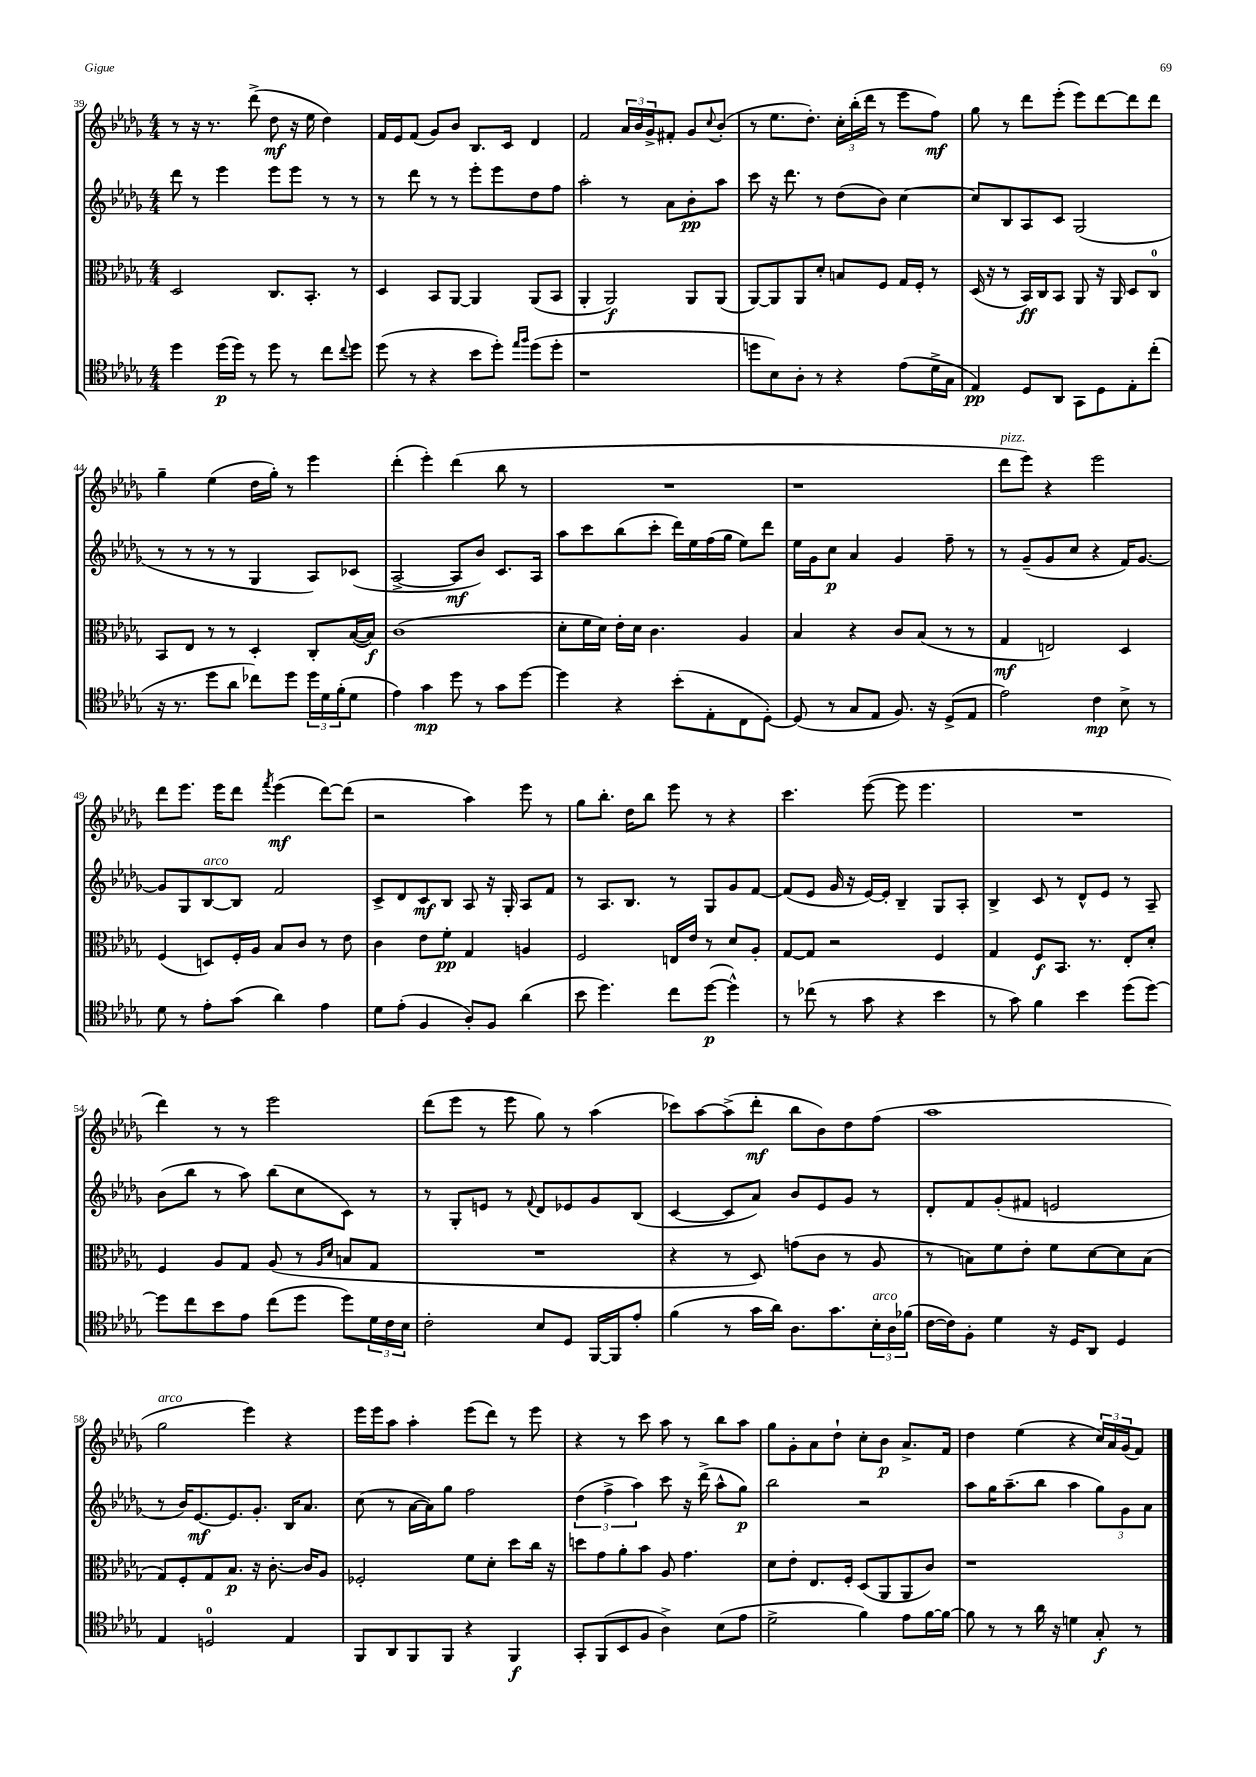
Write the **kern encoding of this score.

**kern	**dynam	**kern	**dynam	**kern	**dynam	**kern	**dynam
*part4	*part4	*part3	*part3	*part2	*part2	*part1	*part1
*staff4	*staff4	*staff3	*staff3	*staff2	*staff2	*staff1	*staff1
*clefC4	*	*clefC3	*	*clefG2	*	*clefG2	*
*k[b-e-a-d-g-]	*	*k[b-e-a-d-g-]	*	*k[b-e-a-d-g-]	*	*k[b-e-a-d-g-]	*
*M4/4	*	*M4/4	*	*M4/4	*	*M4/4	*
=39	=39	=39	=39	=39	=39	=39	=39
4dd-\	.	2D-/	.	8ddd-\	.	8r	.
.	.	.	.	8r	.	16r	.
.	.	.	.	.	.	8.r	.
(16dd-\LL	p	.	.	4eee-\	.	.	.
16dd-\JJ)	.	.	.	.	.	.	.
8r	.	.	.	.	.	(8ddd-^\	.
8dd-\	.	8.C/L	.	8eee-\L	.	8dd-\	mf
8r	.	.	.	8eee-\J	.	16r	.
.	.	8.BB-'/J	.	.	.	16ee-\	.
8cc\L	.	.	.	8r	.	4dd-\)	.
8qqcc/	.	.	.	.	.	.	.
8dd-\J	.	8r	.	8r	.	.	.
=40	=40	=40	=40	=40	=40	=40	=40
(8dd-\	.	4D-/	.	8r	.	16f/LL	.
.	.	.	.	.	.	16e-/J	.
8r	.	.	.	8ddd-\	.	(8f/J	.
4r	.	8BB-/L	.	8r	.	8g-/L)	.
.	.	[8AA-/J	.	8r	.	8b-/J	.
8b-\L	.	4AA-/]	.	8eee-'\L	.	8.B-/L	.
8dd-'\J)	.	.	.	8eee-\	.	.	.
.	.	.	.	.	.	16c/Jk	.
16qqee-/LL	.	.	.	.	.	.	.
16qqff/JJ	.	.	.	.	.	.	.
(8dd-\L	.	(8AA-/L	.	8dd-\	.	4d-/	.
8dd-'\J	.	8BB-/J	.	8ff\J	.	.	.
=41	=41	=41	=41	=41	=41	=41	=41
1r	.	4AA-'/	.	2aa-'\	.	2f/	.
.	.	2AA-/)	f	.	.	.	.
.	.	.	.	8r	.	24a-/LL	.
.	.	.	.	.	.	24b-/	.
.	.	.	.	.	.	24g-^/J	.
.	.	.	.	8a-\L	.	8f#X'/J	.
.	.	8AA-/L	.	8b-'\	pp	8g-/L	.
.	.	.	.	.	.	8qqcc/	.
.	.	(8AA-/J	.	8aa-\J	.	(8b-'/J	.
=42	=42	=42	=42	=42	=42	=42	=42
8ddn\L	.	[8AA-/L)	.	8ccc\	.	8r	.
8B-\)	.	8AA-/]	.	16r	.	8.ee-\L	.
.	.	.	.	8.ddd-\	.	.	.
8A-'\J	.	8AA-/	.	.	.	.	.
.	.	.	.	.	.	8.dd-'\J)	.
8r	.	8d-'/J	.	8r	.	.	.
4r	.	8Bn/L	.	(8dd-\L	.	24cc'\LL	.
.	.	.	.	.	.	(24bb-'\	.
.	.	.	.	.	.	24ddd-\JJ	.
.	.	8F/J	.	8b-\J)	.	8r	.
(8e-\L	.	16G-/LL	.	[4cc\	.	8eee-\L	.
.	.	16F'/JJ	.	.	.	.	.
16d-^\L	.	8r	.	.	.	8ff\J)	mf
16G-\JJ	.	.	.	.	.	.	.
=43	=43	=43	=43	=43	=43	=43	=43
4E-/)	pp	(16D-/	.	8cc/L]	.	8gg-\	.
.	.	16r	.	.	.	.	.
.	.	8r	.	8B-/	.	8r	.
8D-/L	.	16BB-/LL)	ff	8A-/	.	8ddd-\L	.
.	.	16C/J	.	.	.	.	.
8AA-/J	.	8BB-/J	.	8c/J	.	(8eee-'\J	.
8GG-\L	.	8AA-/	.	(2G-/	.	8eee-\L)	.
8D-\	.	16r	.	.	.	[8ddd-\	.
.	.	16AA-/	.	.	.	.	.
8E-'\	.	8D-/L	.	.	.	8ddd-\]	.
(8cc'\J	.	8C/J	.	.	.	8ddd-\J	.
!!LO:LB:g=z
=44	=44	=44	=44	=44	=44	=44	=44
16r	.	8BB-/L	.	8r	.	4gg-~\	.
8.r	.	.	.	.	.	.	.
.	.	8E-/J	.	8r	.	.	.
8dd-\L	.	8r	.	8r	.	(4ee-\	.
8a-\J	.	8r	.	8r	.	.	.
8cc-X\L)	.	4D-'/	.	4G-/	.	16dd-\LL	.
.	.	.	.	.	.	16gg-'\JJ)	.
8dd-\J	.	.	.	.	.	8r	.
24dd-\LL	.	8C'/L	.	8A-/L)	.	4eee-\	.
24d-\	.	.	.	.	.	.	.
(24f'\J	.	.	.	.	.	.	.
8d-\J	.	([16B-/L	.	(8c-X/J	.	.	.
.	.	16B-/JJ])	f	.	.	.	.
=45	=45	=45	=45	=45	=45	=45	=45
4e-\)	.	(1c	.	[2A-^/	.	(4ddd-'\	.
4g-\	mp	.	.	.	.	4eee-'\)	.
8dd-\	.	.	.	8A-/L]	mf	(4ddd-\	.
8r	.	.	.	8b-/J)	.	.	.
8g-\L	.	.	.	8.c/L	.	8bb-\	.
[8dd-\J	.	.	.	.	.	8r	.
.	.	.	.	16A-/Jk	.	.	.
=46	=46	=46	=46	=46	=46	=46	=46
4dd-\]	.	8d-'\L	.	8aa-\L	.	1r	.
.	.	16f\L	.	8ccc\	.	.	.
.	.	16d-\JJ)	.	.	.	.	.
4r	.	16e-'\LL	.	(8bb-\	.	.	.
.	.	16d-\JJ	.	.	.	.	.
.	.	4.c\	.	8ccc'\J	.	.	.
(8b-'\L	.	.	.	16ddd-\LL)	.	.	.
.	.	.	.	16ee-\	.	.	.
8E-'\	.	.	.	(16ff\	.	.	.
.	.	.	.	16gg-\JJ	.	.	.
8C\	.	4A-/	.	8ee-\L)	.	.	.
[8D-'\J)	.	.	.	8ddd-\J	.	.	.
=47	=47	=47	=47	=47	=47	=47	=47
(8D-/]	.	4B-/	.	16ee-\LL	.	1r	.
.	.	.	.	16g-\J	.	.	.
8r	.	.	.	8cc\J	p	.	.
8G-/L	.	4r	.	4a-/	.	.	.
8E-/J	.	.	.	.	.	.	.
8.F/)	.	8c/L	.	4g-/	.	.	.
.	.	(8B-/J	.	.	.	.	.
16r	.	.	.	.	.	.	.
(8D-^/L	.	8r	.	8ff~\	.	.	.
8E-/J	.	8r	.	8r	.	.	.
=48	=48	=48	=48	=48	=48	=48	=48
!	!	!	!	!	!	!LO:TX:a:i:t=pizz.	!
2e-\)	.	4G-/	mf	8r	.	8ddd-\L	.
.	.	.	.	(8g-~/L	.	8eee-\J)	.
.	.	2En/)	.	8g-/	.	4r	.
.	.	.	.	8cc/J	.	.	.
4c\	mp	.	.	4r	.	2eee-\	.
8B-^\	.	4D-/	.	16f/KL)	.	.	.
.	.	.	.	[8.g-/J	.	.	.
8r	.	.	.	.	.	.	.
!!LO:LB:g=z
=49	=49	=49	=49	=49	=49	=49	=49
8d-\	.	(4F/	.	8g-/L]	.	8ddd-\L	.
8r	.	.	.	8G-/	.	8.eee-\J	.
!	!	!	!	!LO:TX:a:i:t=arco	!	!	!
8e-'\L	.	8Dn/L)	.	[8B-/	.	.	.
.	.	.	.	.	.	16eee-\KL	.
(8g-\J	.	16F'/L	.	8B-/J]	.	8ddd-\J	.
.	.	16A-/JJ	.	.	.	.	.
.	.	.	.	.	.	8qfff/	.
4a-\)	.	8B-/L	.	2f/	.	(4eee-\	mf
.	.	8c/J	.	.	.	.	.
4e-\	.	8r	.	.	.	[8ddd-\L)	.
.	.	8e-\	.	.	.	(8ddd-\J]	.
=50	=50	=50	=50	=50	=50	=50	=50
8d-\L	.	4c\	.	8c^/L	.	2r	.
(8e-'\J	.	.	.	8d-/	.	.	.
4F/	.	8e-\L	.	8c/	mf	.	.
.	.	8f'\J	pp	8B-/J	.	.	.
8A-'/L)	.	4G-/	.	8A-/	.	4aa-\)	.
8F/J	.	.	.	16r	.	.	.
.	.	.	.	16G-'/	.	.	.
(4a-\	.	4An/	.	8A-/L	.	8eee-\	.
.	.	.	.	8f/J	.	8r	.
=51	=51	=51	=51	=51	=51	=51	=51
8b-\	.	2F/	.	8r	.	8gg-\L	.
4.dd-\)	.	.	.	8.A-/L	.	8.bb-'\J	.
.	.	.	.	8.B-/J	.	16dd-\KL	.
.	.	.	.	.	.	8bb-\J	.
8cc\L	.	16En/LL	.	8r	.	8eee-\	.
.	.	16e-/JJ	.	.	.	.	.
([8dd-\J	p	8r	.	8G-/L	.	8r	.
4dd-^^\])	.	8d-/L	.	8g-/	.	4r	.
.	.	8A-'/J	.	[8f/J	.	.	.
=52	=52	=52	=52	=52	=52	=52	=52
8r	.	[8G-/L	.	(8f/L]	.	4.ccc\	.
(8cc-X\	.	8G-/J]	.	8e-/J	.	.	.
8r	.	2r	.	16g-/	.	.	.
.	.	.	.	16r	.	.	.
8g-\	.	.	.	[16e-/LL)	.	([8eee-\	.
.	.	.	.	16e-'/JJ]	.	.	.
4r	.	.	.	4B-~/	.	8eee-\]	.
.	.	.	.	.	.	4.eee-\	.
4b-\	.	4F/	.	8G-/L	.	.	.
.	.	.	.	8A-'/J	.	.	.
=53	=53	=53	=53	=53	=53	=53	=53
8r	.	4G-/	.	4B-^/	.	1r	.
8g-\)	.	.	.	.	.	.	.
4f\	.	8F/L	f	8c/	.	.	.
.	.	8.BB-/J	.	8r	.	.	.
4b-\	.	.	.	8d-^^/L	.	.	.
.	.	8.r	.	.	.	.	.
.	.	.	.	8e-/J	.	.	.
(8dd-\L	.	8E-'/L	.	8r	.	.	.
[8dd-\J)	.	8d-'/J	.	8A-~/	.	.	.
!!LO:LB:g=z
=54	=54	=54	=54	=54	=54	=54	=54
8dd-\L]	.	4F/	.	(8b-\L	.	4ddd-\)	.
8cc\	.	.	.	8bb-\J	.	.	.
8b-\	.	8A-/L	.	8r	.	8r	.
8e-\J	.	8G-/J	.	8aa-\)	.	8r	.
(8cc\L	.	(8A-/	.	(8bb-\L	.	2eee-\	.
8dd-\J	.	8r	.	8cc\	.	.	.
.	.	16qqA-/LL	.	.	.	.	.
.	.	16qqd-/JJ	.	.	.	.	.
8dd-\L)	.	8Bn/L	.	8c\J)	.	.	.
24d-\L	.	8G-/J	.	8r	.	.	.
24c\	.	.	.	.	.	.	.
24B-\JJ	.	.	.	.	.	.	.
=55	=55	=55	=55	=55	=55	=55	=55
2c'\	.	1r	.	8r	.	(8ddd-\L	.
.	.	.	.	8G-'/L	.	8eee-\J	.
.	.	.	.	8en/J	.	8r	.
.	.	.	.	8r	.	8eee-\	.
.	.	.	.	8qqf/	.	.	.
8B-/L	.	.	.	8d-/L	.	8gg-\)	.
8D-/J	.	.	.	8e-X/	.	8r	.
[16FF/LL	.	.	.	8g-/	.	(4aa-\	.
16FF/J]	.	.	.	.	.	.	.
8e-'/J	.	.	.	(8B-/J	.	.	.
=56	=56	=56	=56	=56	=56	=56	=56
(4f\	.	4r	.	[4c/	.	8ccc-X\L)	.
.	.	.	.	.	.	[8aa-\	.
8r	.	8r	.	8c/L]	.	(8aa-^\]	.
16g-\LL	.	8D-/)	.	8a-/J)	.	8ddd-'\J	mf
16a-\JJ)	.	.	.	.	.	.	.
8.A-\L	.	(8gn\L	.	8b-/L	.	8bb-\L	.
.	.	8c\J	.	8e-/	.	8b-\)	.
8.g-\	.	.	.	.	.	.	.
.	.	8r	.	8g-/J	.	8dd-\	.
!LO:TX:a:i:t=arco	!	!	!	!	!	!	!
24B-'\L	.	8A-/	.	8r	.	(8ff\J	.
24A-\	.	.	.	.	.	.	.
(24f-X\JJ	.	.	.	.	.	.	.
=57	=57	=57	=57	=57	=57	=57	=57
[16c\LL	.	8r	.	8d-'/L	.	1aa-	.
16c\J])	.	.	.	.	.	.	.
8F'\J	.	8Bn\L)	.	8f/	.	.	.
4d-\	.	8f\	.	(8g-'/	.	.	.
.	.	8e-'\J	.	8f#X/J	.	.	.
16r	.	8f\L	.	2en/	.	.	.
16D-/KL	.	.	.	.	.	.	.
8AA-/J	.	[8d-\	.	.	.	.	.
4D-/	.	8d-\]	.	.	.	.	.
.	.	(8B\J	.	.	.	.	.
!!LO:LB:g=z
=58	=58	=58	=58	=58	=58	=58	=58
!	!	!	!	!	!	!LO:TX:a:i:t=arco	!
4E-/	.	8G-/L)	.	8r	.	2gg-\	.
.	.	8F'/	.	16b-/KL)	.	.	.
.	.	.	.	[8.e-/	mf	.	.
2Dn/	.	8G-/	.	.	.	.	.
.	.	8.B-/J	p	8.e-/]	.	.	.
.	.	.	.	.	.	4eee-\)	.
.	.	16r	.	8.g-'/J	.	.	.
.	.	[8.c'\	.	.	.	.	.
4E-/	.	.	.	16B-/KL	.	4r	.
.	.	16c/KL]	.	8.a-/J	.	.	.
.	.	8A-/J	.	.	.	.	.
=59	=59	=59	=59	=59	=59	=59	=59
8FF/L	.	2F-X'/	.	(8cc\	.	16eee-\LL	.
.	.	.	.	.	.	16eee-\J	.
8AA-/	.	.	.	8r	.	8aa-\J	.
8FF/	.	.	.	[16a-\LL	.	4aa-'\	.
.	.	.	.	16a-\J])	.	.	.
8FF/J	.	.	.	8gg-\J	.	.	.
4r	.	8f\L	.	2ff\	.	(8eee-\L	.
.	.	8d-'\J	.	.	.	8ddd-\J)	.
4FF/	f	8dd-\L	.	.	.	8r	.
.	.	16cc\Jk	.	.	.	8eee-\	.
.	.	16r	.	.	.	.	.
=60	=60	=60	=60	=60	=60	=60	=60
8GG-'/L	.	8ddn\L	.	(6dd-\	.	4r	.
(8FF/	.	8g-\	.	.	.	.	.
.	.	.	.	6ff^\	.	.	.
8BB-/	.	8a-'\	.	.	.	8r	.
.	.	.	.	6aa-\)	.	.	.
8F/J	.	8b-\J	.	.	.	8ccc\	.
4A-^\)	.	8A-/	.	8ccc\	.	8aa-\	.
.	.	4.g-\	.	16r	.	8r	.
.	.	.	.	(16ddd-^\	.	.	.
(8B-\L	.	.	.	8aa-^^\L	.	8bb-\L	.
8e-\J	.	.	.	8gg-\J)	p	8aa-\J	.
=61	=61	=61	=61	=61	=61	=61	=61
2d-^\	.	8d-\L	.	2bb-\	.	8gg-\L	.
.	.	8e-'\J	.	.	.	8g-'\	.
.	.	8.E-/L	.	.	.	8a-\	.
.	.	.	.	.	.	8dd-`\J	.
.	.	16F'/Jk	.	.	.	.	.
4f\)	.	(8D-/L	.	2r	.	8cc'\L	.
.	.	8AA-/	.	.	.	8b-\J	p
8e-\L	.	8AA-/	.	.	.	8.a-^/L	.
[16f\L	.	8c/J)	.	.	.	.	.
16f\JJ_	.	.	.	.	.	16f/Jk	.
=62	=62	=62	=62	=62	=62	=62	=62
8f\]	.	1r	.	8aa-\L	.	4dd-\	.
8r	.	.	.	16gg-\K	.	.	.
.	.	.	.	(8.aa-~\	.	.	.
8r	.	.	.	.	.	(4ee-\	.
16a-\	.	.	.	8bb-\J	.	.	.
16r	.	.	.	.	.	.	.
4dn\	.	.	.	4aa-\	.	4r	.
8G-'/	f	.	.	12gg-\L)	.	24cc/LL)	.
.	.	.	.	.	.	24a-/	.
.	.	.	.	12g-\	.	(24g-/J	.
8r	.	.	.	.	.	8f/J)	.
.	.	.	.	12a-\J	.	.	.
==	==	==	==	==	==	==	==
*-	*-	*-	*-	*-	*-	*-	*-
